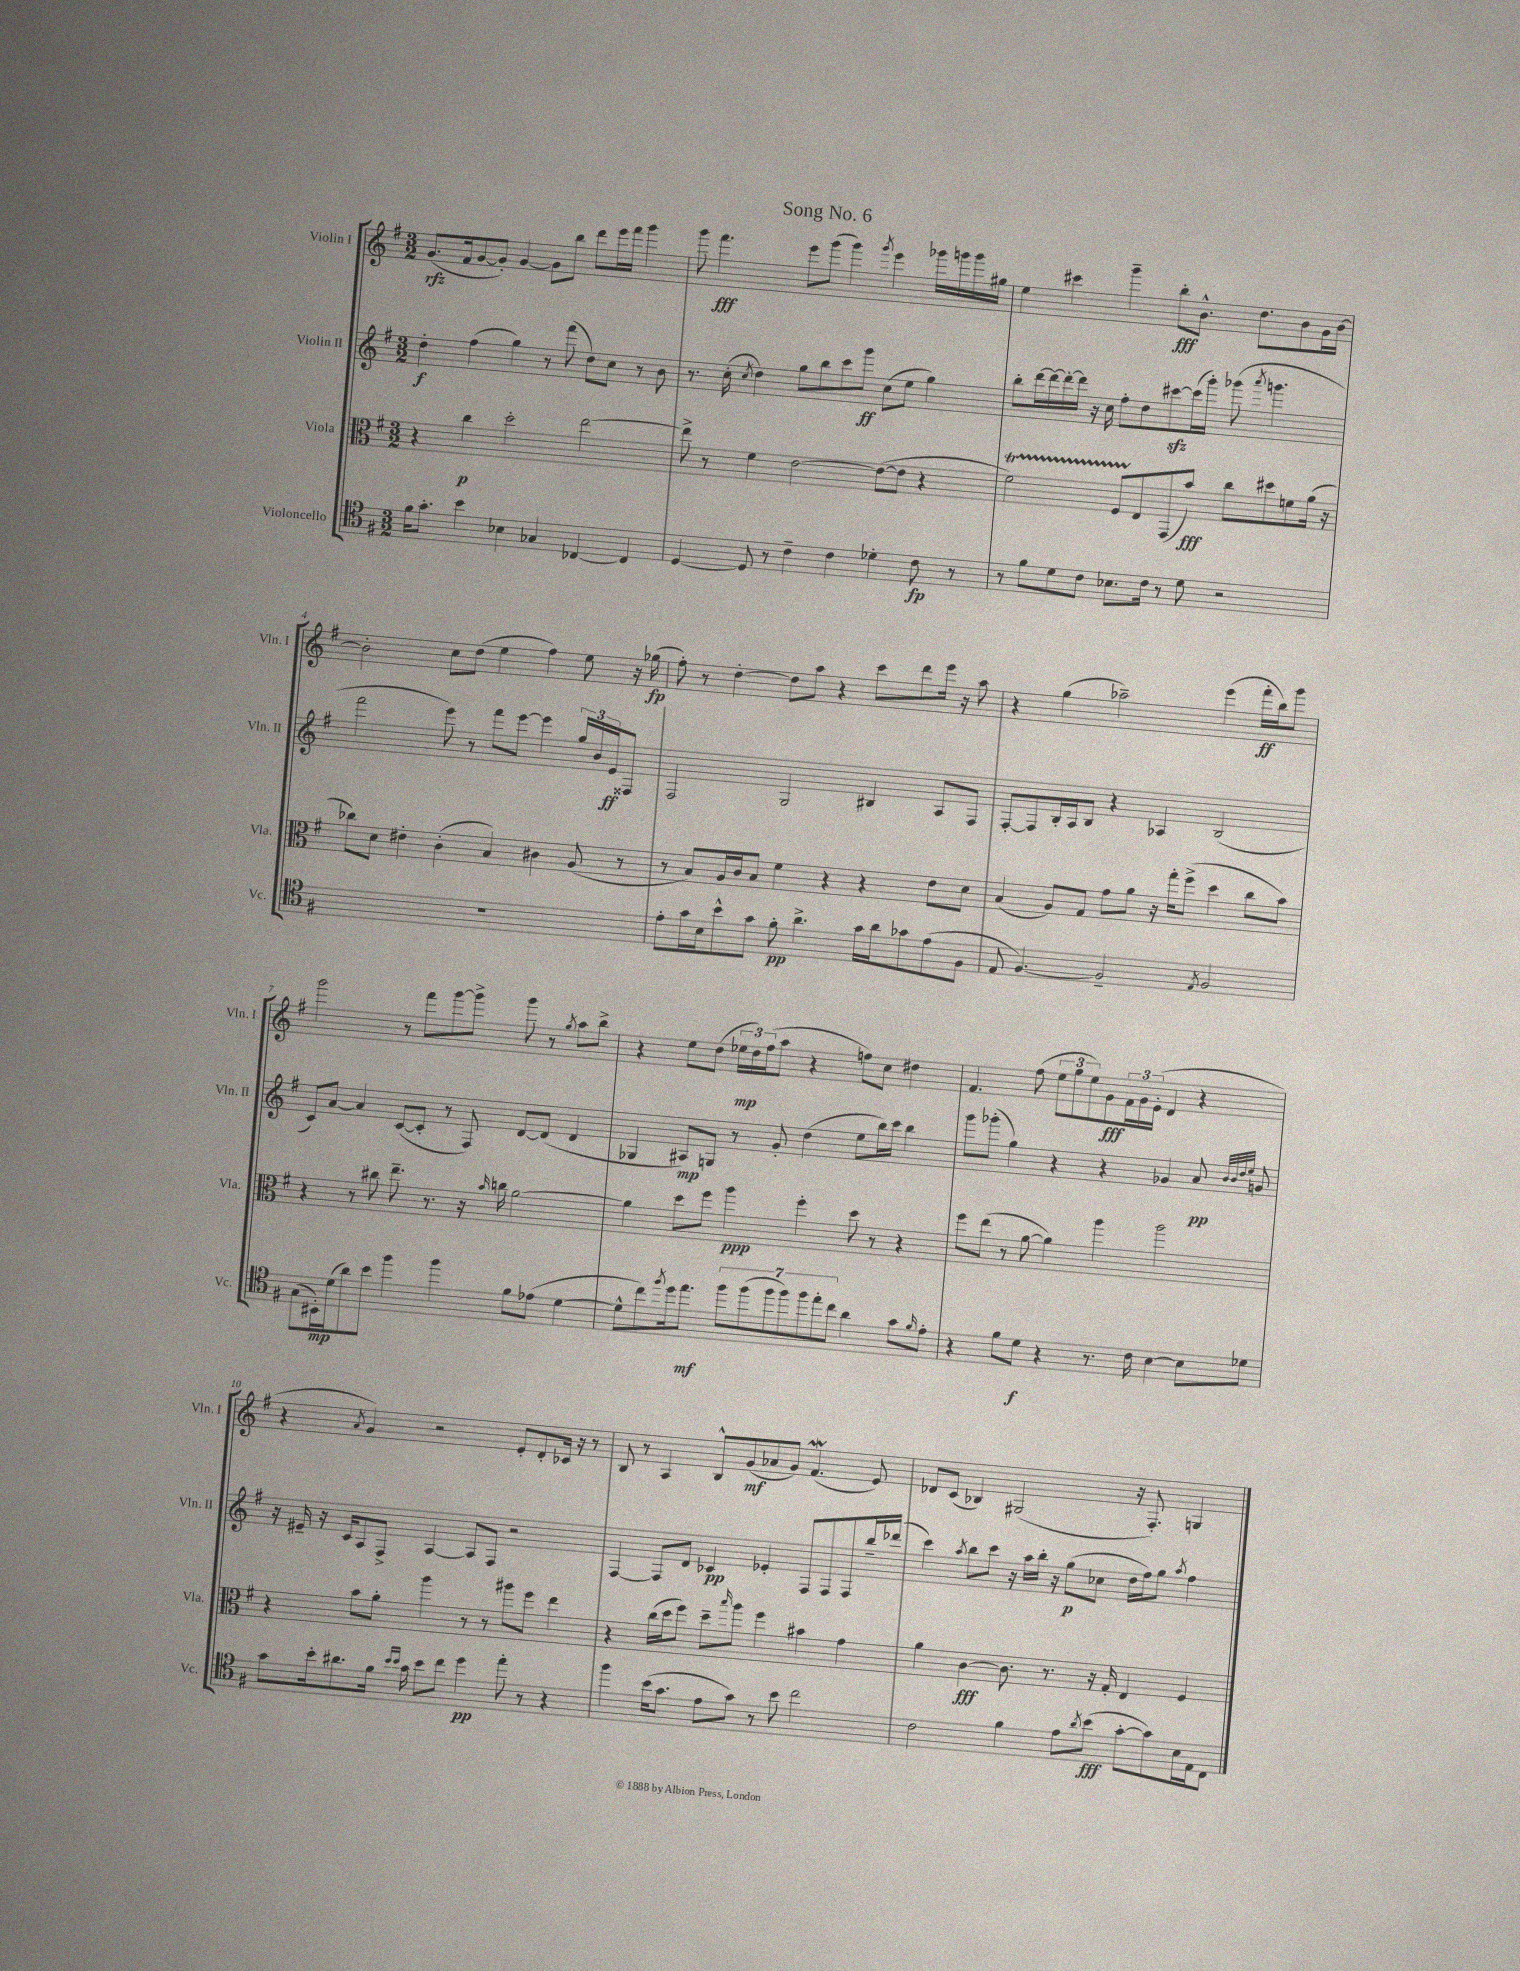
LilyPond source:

\header { title = "Song No. 6" }
<<
\new StaffGroup <<
\new Staff = "s0" \with { instrumentName = "Violin I" shortInstrumentName = "Vln. I" } {
    \clef treble \key g \major \numericTimeSignature \time 3/2
    g'8.\rfz( fis'16 g'8~ g'8-.) g'4~ g'8 b''8 d'''8 e'''16 fis'''16 g'''4 |
    g'''8 fis'''4.\fff e'''8 g'''8( g'''4) \acciaccatura { g'''8 } e'''4 ges'''16 g'''16 g'''16 gis''16 |
    e''4 cis'''4 g'''4-- b''8-.\fff b'8.-^ d''8. b'8 g'16 b'16~ |
    b'2-. c''8 d''8( e''4 fis''4) e''8 r16 ges''16\fp( |
    fis''8-.) r8 d''4~-. d''8 a''8 r4 c'''8 d'''8 e'''16 r16 a''8 |
    r4 g''4( aes''2--) e'''4( fis'''16-.\ff b''16) g'''8 |
    g'''2 r8 fis'''8 g'''8~ g'''8-> g'''8 r8 \acciaccatura { g''8 } a''8 b''8-> |
    r4 e''8 d''8( \tuplet 3/2 { ees''16\mp d''16) fis''16( } a''8 r4 f''8) c''8 dis''4 |
    fis'4. fis''8( \tuplet 3/2 { e''8 g''8 e''8) } g'8\fff \tuplet 3/2 { fis'16 g'16 e'16-.( } d'4 r4 |
    r4 \acciaccatura { a'8 } g'4) r2 e'8-. d'8-. ces'16 r16 r8 |
    b8 r8 a4 b8-^ g'8\mf( aes'8 g'8) fis'4.\mordent( e'8) |
    des'8 c'8( bes4) gis2( r16 fis8.-.) g4 \bar "|." |
}
\new Staff = "s1" \with { instrumentName = "Violin II" shortInstrumentName = "Vln. II" } {
    \clef treble \key g \major \numericTimeSignature \time 3/2
    d''4-.\f fis''4( g''4) r8 fis'''8( d''8) c''8 r8 b'8 |
    r8. c''16-.( \acciaccatura { c''8 } d''4) g''8 b''8 c'''8 g'''8\ff c''8( e''8 g''4) |
    b''8-. d'''16~ d'''16~ d'''16~-. d'''16 r16 c''16 fis''8-. d''8 cis'''8~\sfz cis'''16( g'''16-.) ges'''8( \acciaccatura { a'''8 } g'''4. |
    fis'''2 e'''8) r8 fis'''8 e'''8~ e'''4 \tuplet 3/2 { g''16 b'16 e'16\ff } fisis8 |
    fis2 g2 bis4 a8 fis8 |
    fis8~-. fis8 b16-. a16 b8 r4 aes4 b2( |
    c'8) a'8~ a'4 c'8~( c'8-. r8 fis8) d'8~ d'8( d'4 |
    ges4 ais8\mp) g8 r8 g'8-. d''4( e''8 b''16) c'''16 b''4 |
    g'''8 ges'''8-.( g''4) r4 r4 ges'4 a'8\pp \grace { b'32 b'32 d''32 e''32 } g'8 |
    r16 eis'16-- r16 c'16 a8 fis8-> a4~ a8 fis8 r2 |
    fis4~ fis8 d'8 ces'4\pp ees'4-. fis8 fis8 fis8 b''16-- des'''16( |
    c'''4) \acciaccatura { a''8 } b''8 c'''8 r16 a''16 b''16-. r16 g''8\p( ces''8 d''16 fis''16) g''8 \acciaccatura { a''8 } fis''4 \bar "|." |
}
\new Staff = "s2" \with { instrumentName = "Viola" shortInstrumentName = "Vla." } {
    \clef alto \key g \major \numericTimeSignature \time 3/2
    r4 c''4\p d''2-. e''2~ |
    e''8-> r8 fis'4 e'2~ e'8~( e'8 r4 |
    fis'2\startTrillSpan) fis8 e8\stopTrillSpan g,8( b'8\fff) c''8 dis''8 f'8 a'16( r16 |
    ces''8) d'8 eis'4-. c'4-.( b4) cis'4 a8( r8 |
    r8 b8) a16 c'16 b8 fis'4 r4 r4 e'8 d'8 |
    b4( a8) g8 g'8 a'8 r16 g''16-. fis''8->( d''4 c''8 b'8) |
    r4 r8 cis''8 e''8.-- r8. r16 \grace { b'16 } c''16 a'2~ |
    a'4 d''8 fis''8 a''4\ppp fis''4-. d''8 r8 r4 |
    fis''8 e''8( r8 a'8~ a'4) a''4 a''2 |
    r4 b'8 a'8-. a''4 r8 r8 ais''8 fis''8 e''4 |
    r4 c''16( d''16 fis''8) d''8-- \grace { b''16 } a''8 fis''4 bis'4 g'4 |
    a'4 c'4~\fff c'8. r8. r16 g16-. e4 fis4 \bar "|." |
}
\new Staff = "s3" \with { instrumentName = "Violoncello" shortInstrumentName = "Vc." } {
    \clef tenor \key g \major \numericTimeSignature \time 3/2
    fis'16 g'8.-. b'4 bes4 ges4 ces4~ ces4 |
    d4~ d8 r8 c'4-- c'4 des'4-. c'8\fp r8 |
    r8 fis'8 d'8 c'8 bes8. c'16 r8 d'8 r2 |
    R1. |
    e'8-. g'16 b16 b'8-^ g'8 fis'8-.\pp a'4.-> g'16 a'16 ges'8 e'8( fis8 |
    e8 fis4.~) fis2-- \acciaccatura { e8 } fis2 |
    g8( bis,16-.\mp) d'16( a'8) b'8 fis''4 fis''4 fis'8 ees'8( d'4~ |
    d'8-^ c''8) \acciaccatura { fis''8 } d''16 e''8.\mf \tuplet 7/4 { fis''8 fis''8( fis''8 fis''8) fis''8 e''8-. c''8 } a'4 g'8 \grace { fis'16 } e'8-. |
    r4 fis'8 d'8\f r4 r8. c'16 b4~ b8 des'8 |
    g'8 b'16-. ais'8. fis'16 \grace { b'16 b'16 } g'16 b'8 c''8 d''4\pp e''8-. r8 r4 |
    fis''4 b'16( g'8. e'8 g'8) r8 b'8 c''2 |
    c'2 fis'4 e'8 \acciaccatura { a'8 } b'8\fff( g'8~-. g'8) b16 e16 c8 \bar "|." |
}
>>
>>
